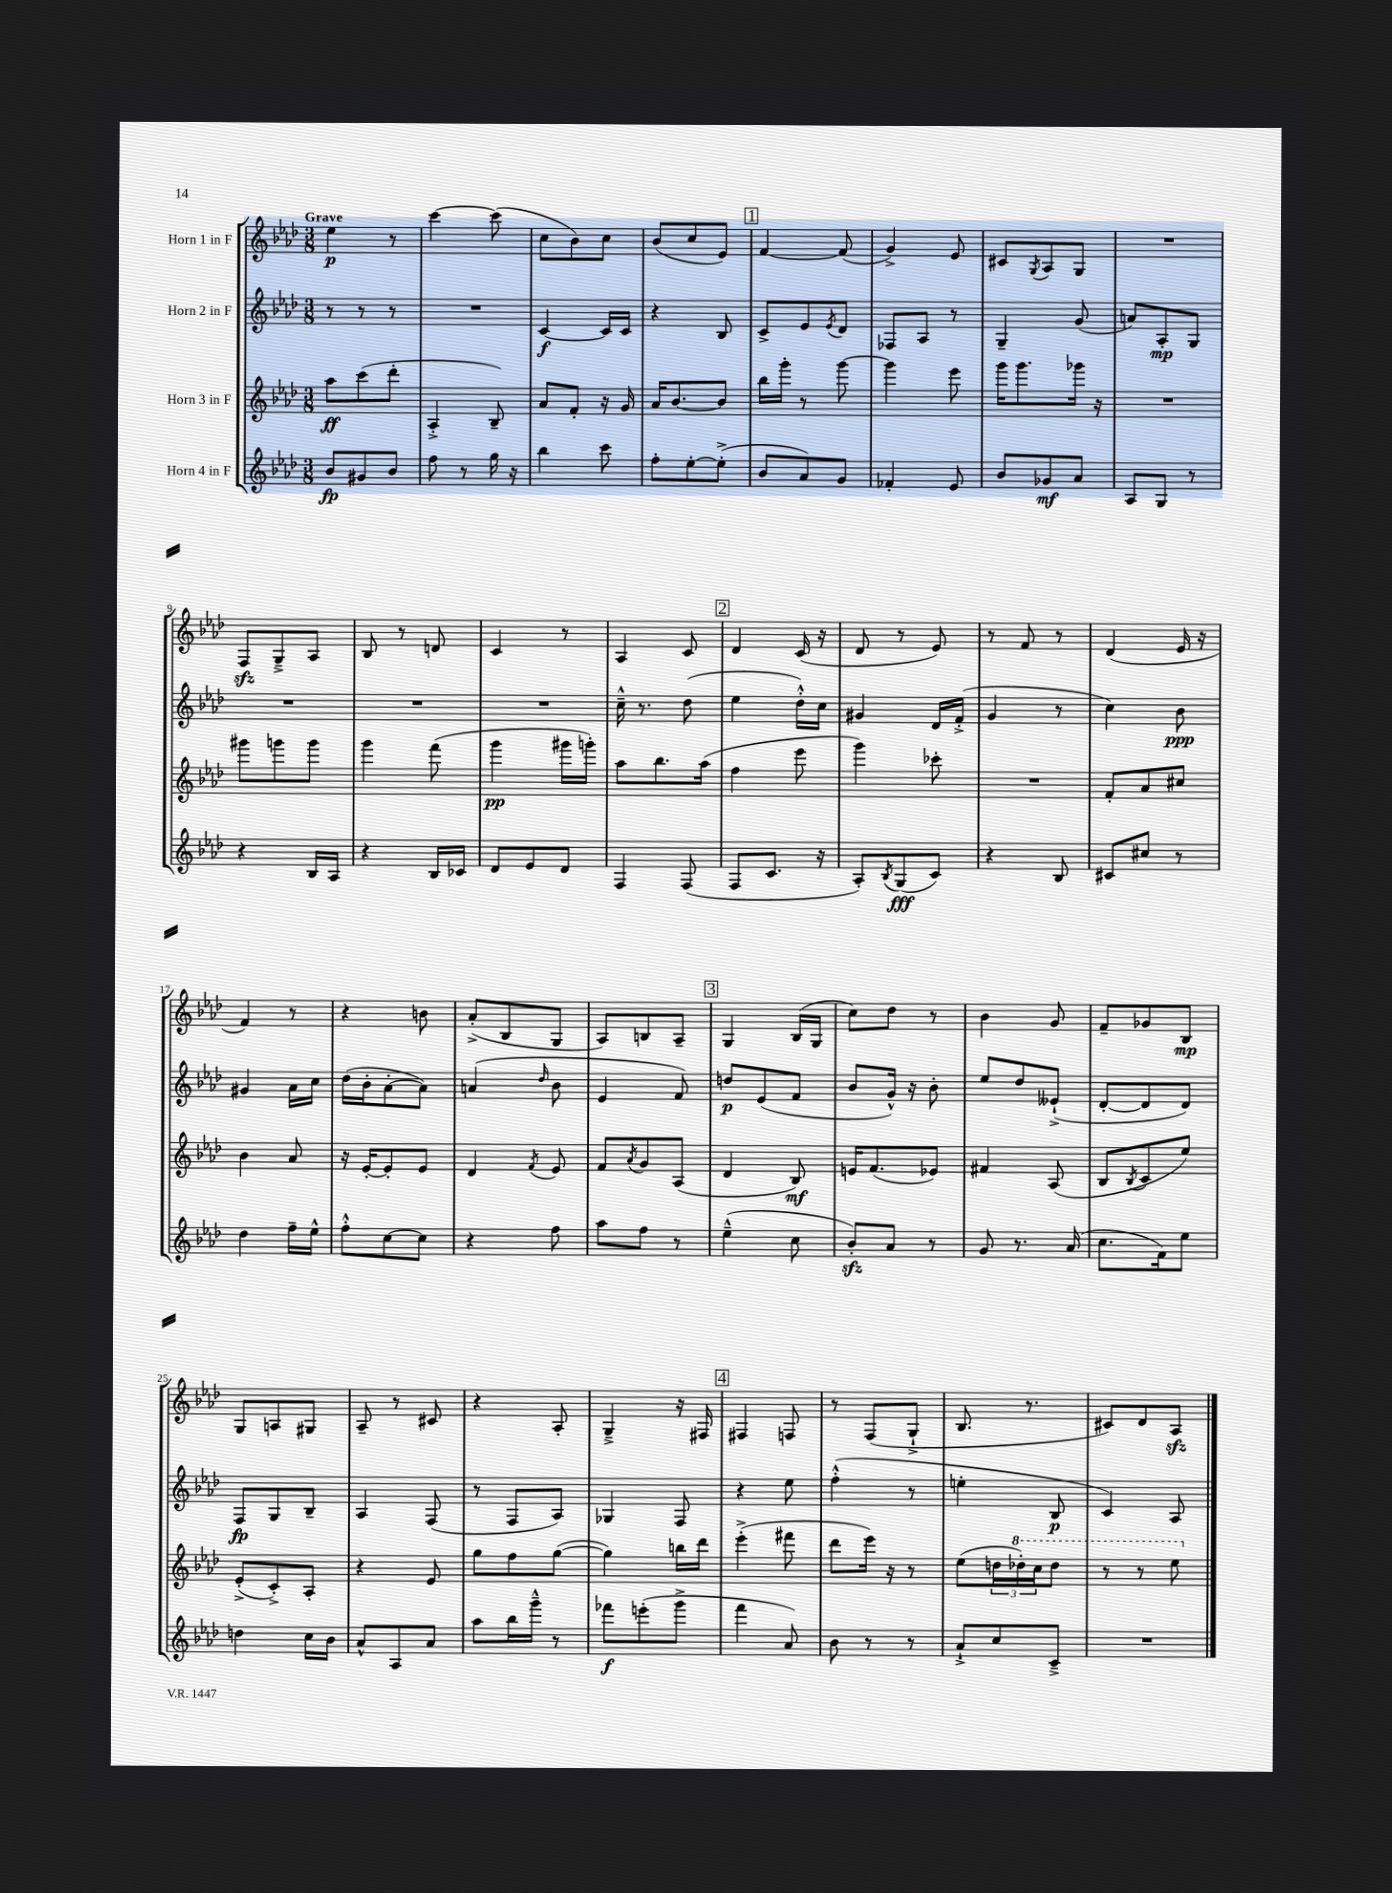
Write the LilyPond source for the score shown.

<<
\new StaffGroup <<
\new Staff = "s0" \with { instrumentName = "Horn 1 in F" } {
    \clef treble \key aes \major \numericTimeSignature \time 3/8 \tempo "Grave"
    ees''4\p r8 |
    c'''4~ c'''8( |
    c''8 bes'8) c''8 |
    bes'8( c''8 ees'8) |
    \mark \markup { \box "1" } f'4~ f'8( |
    g'4->) ees'8 |
    cis'8 \acciaccatura { g8 } aes8 g8 |
    R4. |
    f8\sfz g8---> aes8 |
    bes8 r8 d'8 |
    c'4 r8 |
    aes4 c'8 |
    \mark \markup { \box "2" } des'4 c'16( r16 |
    des'8 r8 ees'8) |
    r8 f'8 r8 |
    des'4( ees'16 r16 |
    f'4) r8 |
    r4 b'8 |
    aes'8-.->( bes8 g8 |
    aes8) b8 aes8-- |
    \mark \markup { \box "3" } g4 bes16( g16 |
    c''8) des''8 r8 |
    bes'4 g'8 |
    f'8-- ges'8 bes8\mp |
    g8 a8 gis8 |
    aes8-- r8 cis'8 |
    r4 aes8-. |
    g4---> r16 fis16 |
    \mark \markup { \box "4" } fis4 f8 |
    r8 f8( g8-!-> |
    bes8. r8. |
    cis'8) des'8 aes8\sfz \bar "|." |
}
\new Staff = "s1" \with { instrumentName = "Horn 2 in F" } {
    \clef treble \key aes \major \numericTimeSignature \time 3/8
    r8 r8 r8 |
    R4. |
    c'4~\f c'16 c'16 |
    r4 bes8 |
    \mark \markup { \box "1" } c'8-> ees'8 \acciaccatura { ees'8 } des'8 |
    fes8 aes8 r8 |
    g4-- g'8( |
    a'8) aes8-.\mp g8 |
    R4. |
    R4. |
    R4. |
    c''16---^ r8. des''8( |
    \mark \markup { \box "2" } ees''4 des''16-.-^) c''16 |
    gis'4 des'16 f'16-.->( |
    g'4 r8 |
    c''4) bes'8\ppp |
    gis'4 aes'16 c''16 |
    des''16( bes'16-. aes'8~-. aes'8) |
    a'4( \grace { des''16 } bes'8 |
    ees'4 f'8) |
    \mark \markup { \box "3" } d''8\p ees'8( f'8 |
    bes'8 g'16-^) r16 bes'8-. |
    ees''8 des''8 eeses'8-!->( |
    des'8~-. des'8 des'8) |
    f8\fp g8 bes8-- |
    aes4 f8( |
    r8 f8 aes8) |
    ges4 f8 |
    \mark \markup { \box "4" } r4 ees''8 |
    f''4-.-^( r8 |
    e''4-. bes8\p |
    c'4) aes8 \bar "|." |
}
\new Staff = "s2" \with { instrumentName = "Horn 3 in F" } {
    \clef treble \key aes \major \numericTimeSignature \time 3/8
    aes''8\ff c'''8( des'''8-. |
    aes4-.-> bes8--) |
    aes'8 f'8-. r16 g'16 |
    aes'16 bes'8.~ bes'8 |
    \mark \markup { \box "1" } bes''16 g'''16-. r8 g'''8~ |
    g'''4 ees'''8 |
    g'''16 g'''8. ges'''16 r16 |
    R4. |
    gis'''8 g'''8 g'''8 |
    g'''4 f'''8( |
    g'''4\pp gis'''16 g'''16-.) |
    aes''8 bes''8. aes''16( |
    \mark \markup { \box "2" } f''4 ees'''8 |
    g'''4) ces'''8-. |
    R4. |
    f'8-. aes'8 cis''8 |
    bes'4 aes'8 |
    r16 ees'16~-. ees'8-. ees'8 |
    des'4 \acciaccatura { f'8 } ees'8 |
    f'8 \acciaccatura { aes'8 } g'8 aes8( |
    \mark \markup { \box "3" } des'4 bes8\mf) |
    e'16 f'8.( ees'8) |
    fis'4 aes8( |
    bes8 \acciaccatura { bes8 } c'8 ees''8) |
    ees'8-.->( c'8-.->) aes8-. |
    r4 ees'8 |
    g''8 f''8 g''8~( |
    g''4) b''16 des'''16 |
    \mark \markup { \box "4" } ees'''4-.->( fis'''8 |
    des'''8 ees'''16) r16 r8 |
    ees''8( \tuplet 3/2 { d''16 \ottava #1 des'''!16-.) c'''16 } des'''8 |
    r8 r8 ees'''8 \ottava #0 \bar "|." |
}
\new Staff = "s3" \with { instrumentName = "Horn 4 in F" } {
    \clef treble \key aes \major \numericTimeSignature \time 3/8
    bes'8\fp gis'8 bes'8 |
    f''8 r8 g''16 r16 |
    bes''4 c'''8 |
    f''8-. ees''8~-. ees''8-.->( |
    \mark \markup { \box "1" } bes'8 aes'8) g'8 |
    fes'4-. ees'8 |
    bes'8 ges'8\mf aes'8 |
    aes8 g8 r8 |
    r4 bes16 aes16 |
    r4 bes16 ces'16 |
    des'8 ees'8 des'8 |
    f4 f8( |
    \mark \markup { \box "2" } f8 c'8. r16 |
    aes8-.) \acciaccatura { bes8 } g8\fff( c'8) |
    r4 bes8 |
    cis'8 cis''8 r8 |
    des''4 f''16-- ees''16-^ |
    f''8-.-^ c''8~ c''8 |
    r4 f''8 |
    aes''8 f''8 r8 |
    \mark \markup { \box "3" } ees''4---^( c''8 |
    bes'8-.\sfz) aes'8 r8 |
    g'8 r8. aes'16( |
    c''8. f'16) ees''8 |
    d''4 c''16 bes'16 |
    aes'8-^ aes8 aes'8 |
    aes''8 bes''16 g'''16---^ r8 |
    fes'''8\f e'''8-.( g'''8-> |
    \mark \markup { \box "4" } f'''4 aes'8) |
    bes'8 r8 r8 |
    aes'8-!-> c''8 c'8---> |
    R4. \bar "|." |
}
>>
>>
